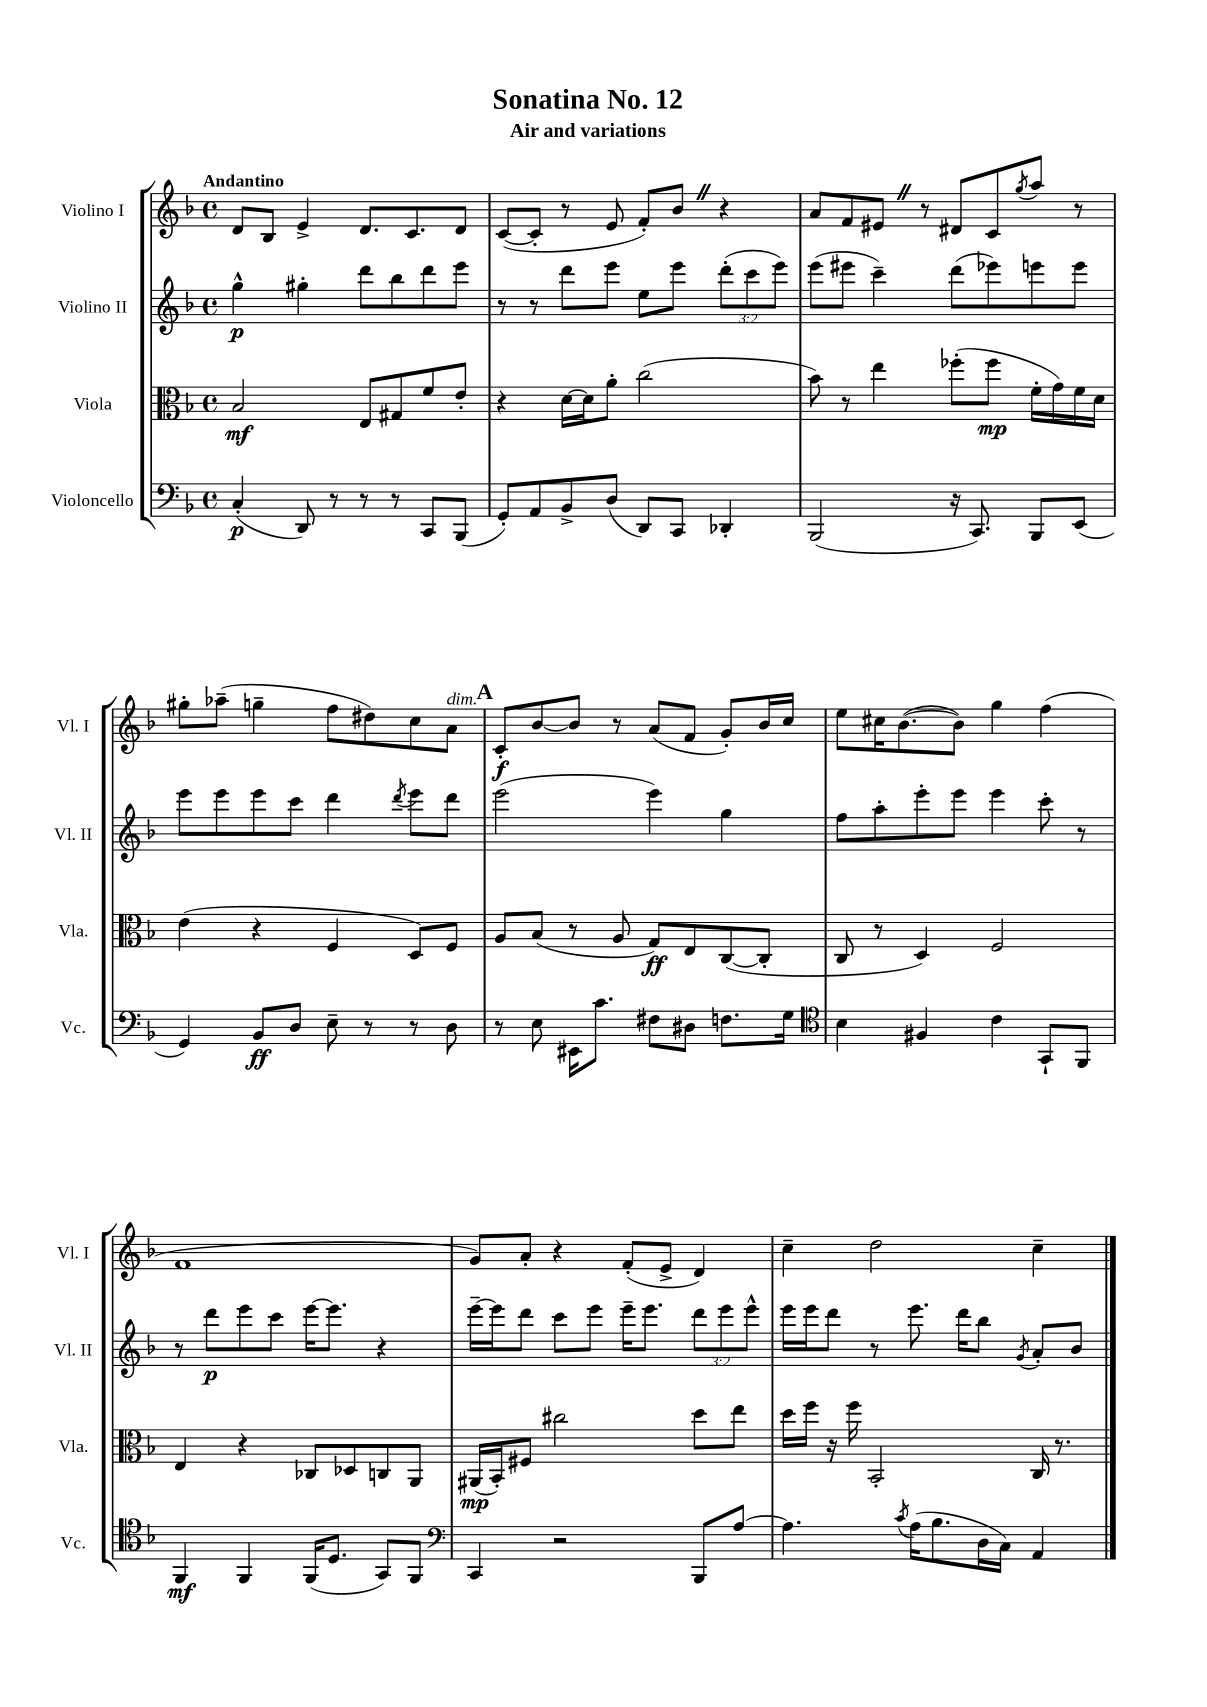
\header { title = "Sonatina No. 12" subtitle = "Air and variations" }
<<
\new StaffGroup <<
\new Staff = "s0" \with { instrumentName = "Violino I" shortInstrumentName = "Vl. I" } {
    \clef treble \key f \major \defaultTimeSignature \time 4/4 \tempo "Andantino"
    d'8 bes8 e'4-> d'8. c'8. d'8 |
    c'8~( c'8-. r8 e'8 f'8-.) bes'8 \once \override BreathingSign.text = \markup { \musicglyph "scripts.caesura.straight" } \breathe r4 |
    a'8 f'8 eis'8 \once \override BreathingSign.text = \markup { \musicglyph "scripts.caesura.straight" } \breathe r8 dis'8 c'8 \acciaccatura { g''8 } a''8 r8 |
    gis''8-. aes''8--( g''4-- f''8 dis''8) c''8 a'8^\markup { \italic "dim." } |
    \mark \markup { \bold "A" } c'8-.\f bes'8~ bes'8 r8 a'8( f'8 g'8-.) bes'16 c''16 |
    e''8 cis''16 bes'8.~( bes'8) g''4 f''4( |
    f'1 |
    g'8) a'8-. r4 f'8-.( e'8-> d'4) |
    c''4-- d''2 c''4-- \bar "|." |
}
\new Staff = "s1" \with { instrumentName = "Violino II" shortInstrumentName = "Vl. II" } {
    \clef treble \key f \major \defaultTimeSignature \time 4/4 \override Staff.TupletNumber.text = #tuplet-number::calc-fraction-text
    g''4-^\p gis''4-. d'''8 bes''8 d'''8 e'''8 |
    r8 r8 d'''8 e'''8 e''8 e'''8 \tuplet 3/2 { d'''8-.( c'''8 e'''8) } |
    e'''8( eis'''8 c'''4--) d'''8( ees'''8) e'''8 e'''8 |
    e'''8 e'''8 e'''8 c'''8 d'''4 \acciaccatura { d'''8 } e'''8 d'''8 |
    \mark \markup { \bold "A" } e'''2( e'''4) g''4 |
    f''8 a''8-. e'''8-. e'''8 e'''4 c'''8-. r8 |
    r8 d'''8\p e'''8 c'''8 e'''16~ e'''8. r4 |
    e'''16~-- e'''16 d'''8 c'''8 e'''8 e'''16-- e'''8. \tuplet 3/2 { d'''8 e'''8 e'''8-^ } |
    e'''16 e'''16 d'''8 r8 e'''8. d'''16 bes''8 \acciaccatura { g'8 } a'8-. bes'8 \bar "|." |
}
\new Staff = "s2" \with { instrumentName = "Viola" shortInstrumentName = "Vla." } {
    \clef alto \key f \major \defaultTimeSignature \time 4/4
    bes2\mf e8 gis8 f'8 e'8-. |
    r4 d'16~ d'16 a'8-. c''2( |
    bes'8) r8 e''4 fes''8-.( fes''8\mp f'16-. g'16) f'16 d'16 |
    e'4( r4 f4 d8) f8 |
    \mark \markup { \bold "A" } a8 bes8( r8 a8 g8\ff) e8 c8~( c8-. |
    c8 r8 d4) f2 |
    e4 r4 ces8 des8 c8 a,8 |
    ais,16\mp( bes,16-.) fis8 cis''2 d''8 e''8 |
    d''16 f''16 r16 f''16 bes,2-. c16 r8. \bar "|." |
}
\new Staff = "s3" \with { instrumentName = "Violoncello" shortInstrumentName = "Vc." } {
    \clef bass \key f \major \defaultTimeSignature \time 4/4
    c4-.\p( d,8) r8 r8 r8 c,8 bes,,8( |
    g,8-.) a,8 bes,8-> d8( d,8) c,8 des,4-. |
    bes,,2( r16 c,8.) bes,,8 e,8( |
    g,4) bes,8\ff d8 e8-- r8 r8 d8 |
    \mark \markup { \bold "A" } r8 e8 eis,16 c'8. fis8 dis8 f8. g16 |
    \clef tenor bes4 fis4 c'4 g,8-! f,8 |
    f,4\mf f,4 f,16( d8. g,8) f,8 |
    \clef bass c,4 r2 bes,,8 a8~ |
    a4. \acciaccatura { c'8 } a16( bes8. d16 c16) a,4 \bar "|." |
}
>>
>>
\layout { \context { \Score \remove "Bar_number_engraver" } }
